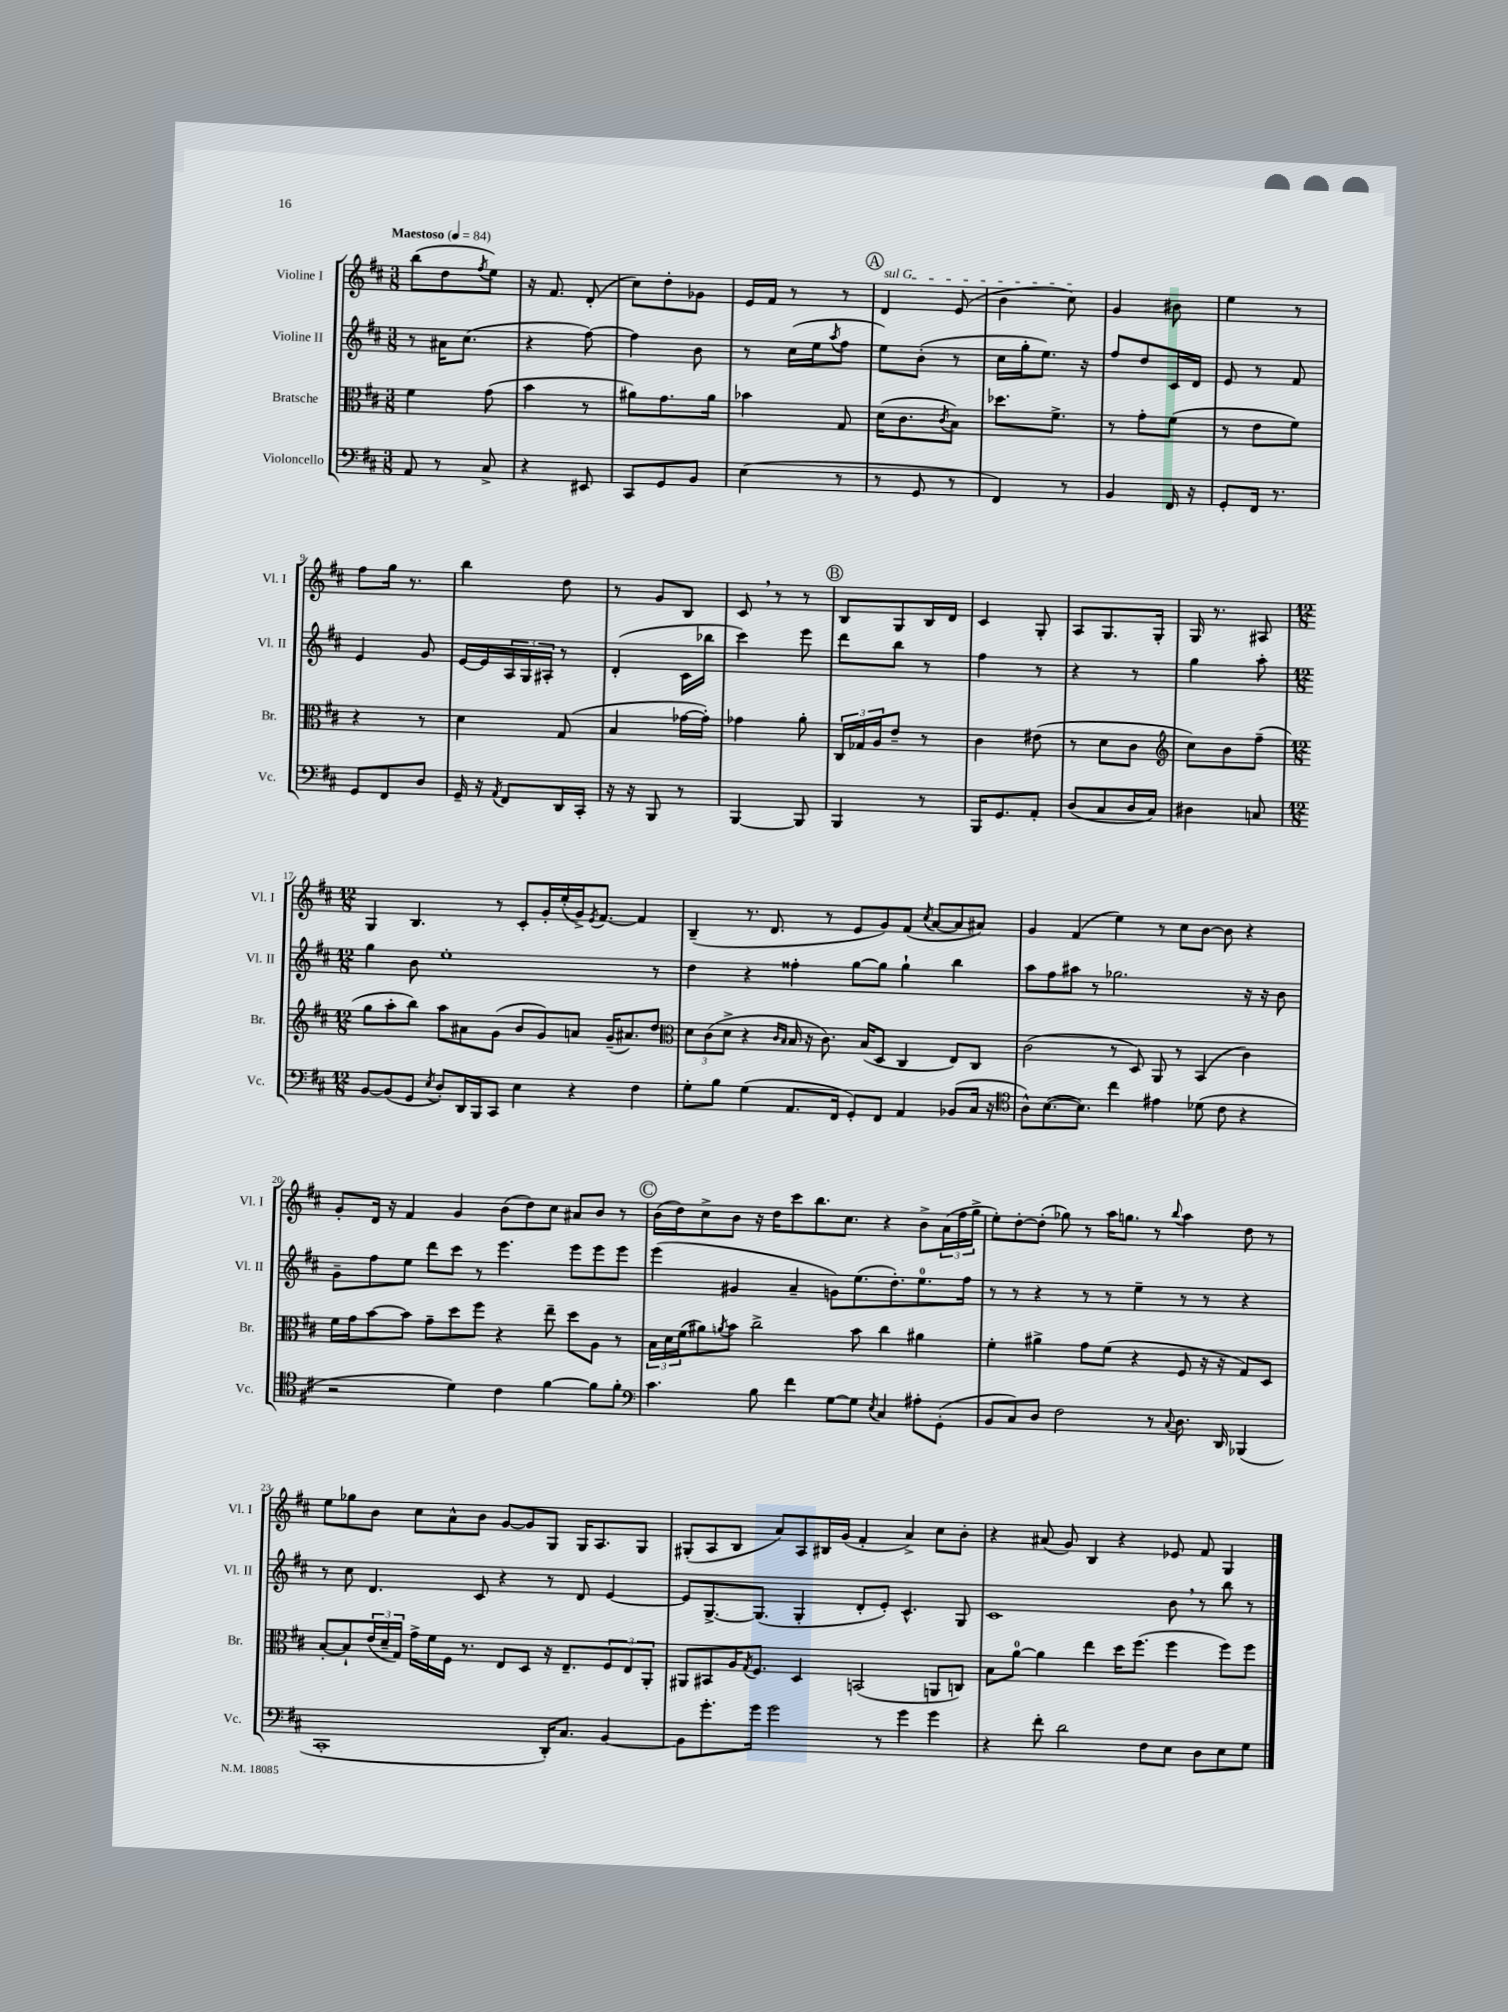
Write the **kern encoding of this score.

**kern	**kern	**kern	**kern
*staff4	*staff3	*staff2	*staff1
*clefF4	*clefC3	*clefG2	*clefG2
*k[f#c#]	*k[f#c#]	*k[f#c#]	*k[f#c#]
*M3/8	*M3/8	*M3/8	*M3/8
*MM84	*MM84	*MM84	*MM84
8AA	4f#	8r	(8bb
8r	.	16a#	8dd
.	.	(8.cc#	.
.	.	.	8qff#
8C#^	(8g	.	8ee)
=	=	=	=
4r	4b	4r	16r
.	.	.	8.f#
8EE#	8r	[8ff#)	(8d'
=	=	=	=
8CC#	8a#)	4ff#]	8cc#)
8GG	8.g	.	8dd'
8BB	.	8b	8g-
.	16a#	.	.
=	=	=	=
(4E	4b-	8r	16e
.	.	.	16f#
.	.	(16cc#	8r
.	.	16ee	.
.	.	8qaa	.
8r	8G	8ff#	8r
=	=	=	=
8r	(16d	8ee)	4d
.	8.c#	.	.
8GG	.	(8b'	.
.	8qc#	.	.
8r	8B)	8r	(8e
=	=	=	=
4FF#)	8.dd-	16cc#	4b
.	.	16gg'	.
.	.	8.ee)	.
.	8.f#^	.	.
8r	.	.	8cc#)
.	.	16r	.
=	=	=	=
4BB	8r	8ff#	4g
.	8g'	8dd	.
16FF#	(8f#	16c#	8b#
16r	.	16d	.
=	=	=	=
8GG'	8r	8e	4ee
16FF#	8e	8r	.
8.r	.	.	.
.	8f#)	8f#	8r
=	=	=	=
8GG	4r	4e	8ff#
8FF#	.	.	16gg
.	.	.	8.r
8D	8r	8g	.
=	=	=	=
16GG~	4d	[16e	4bb
16r	.	16e]	.
8qAA	.	.	.
8FF#	.	24A	.
.	.	24G	.
.	.	24A#'	.
16DD	(8G	8r	8dd
16CC#'	.	.	.
=	=	=	=
16r	4B	(4d'	8r
16r	.	.	.
8BBB	.	.	8g
8r	[16g-	16c#	8B
.	16g-'])	16bb-	.
=	=	=	=
[4BBB	4g-	4ccc#)	8c#
.	.	.	8r
8BBB]	8a'	8eee	8r
=	=	=	=
4BBB	24C#	8ddd	8B
.	24G-	.	.
.	24A	.	.
.	8e~	8bb	8G
8r	8r	8r	16B
.	.	.	16d
=	=	=	=
16BBB	4c#	4ff#	4c#
8.GG	.	.	.
8AA'	(8e#	8r	8G'
=	=	=	=
(8D	8r	4r	8A
8C#	8d	.	8.G
16D	8c#	8r	.
16C#)	.	.	16G'
=	=	=	=
*	*clefG2	*	*
4D#	8cc#)	4gg	16G
.	.	.	8.r
.	8b	.	.
8C	(8ff#~	8aa'	8A#
=	=	=	=
*M12/8	*M12/8	*M12/8	*M12/8
[8BB	8gg	4gg	4G
(8BB]	8aa'	.	.
8GG	8bb)	8b	4.B
8qE	.	.	.
8D')	8aa	1ee'	.
16DD	8a#	.	.
16BBB	.	.	.
8CC#	(8g	.	8r
4E	8b	.	8c#'
.	8g)	.	16g'
.	.	.	(16ee'
4r	8a	.	16g^)
.	.	.	8qe
.	.	.	[8.f#
.	(16g~	.	.
.	8.a#)	.	.
4F#	.	.	4f#]
.	8dd	8r	.
=	=	=	=
*	*clefC3	*	*
8G'	12d	4dd	(4B~
.	(12c#	.	.
8B	.	.	.
.	12d^	.	.
(4G	4r	4r	8.r
.	.	.	8.d
.	16qqc#	.	.
.	16qqB	.	.
8.AA	16B	4ff##'	.
.	16r	.	.
.	8.c#)	.	8r
16FF#	.	.	.
8GG')	.	[8gg	8e
.	(16B	.	.
8FF#	8D	8gg]	8g)
4AA	4C#	4gg`	(8f#
.	.	.	8qcc#
.	.	.	[8a
(8BB-	8E)	4bb	8a]
16C#	8C#	.	8a#)
16r	.	.	.
=	=	=	=
*clefC4	*	*	*
8A^^)	(2c#	8aa	4g
([8.B	.	8ff#	.
.	.	8aa#	(4f#
8.B])	.	.	.
.	.	8r	.
4cc#	8r	2.gg-	4ee)
.	8D)	.	.
4e#	8AA	.	8r
.	8r	.	8cc#
(8d-	(4BB	.	[8b
8c#	.	.	8b]
4r	4c#)	16r	4r
.	.	16r	.
.	.	8b	.
=	=	=	=
2r	16f#	8g~	8g'
.	16g	.	.
.	[8b	8ff#	16d
.	.	.	16r
.	8b]	8ee	4f#
.	8g~	8ddd	.
4d)	8dd	8ccc#	4g
.	8ff#	8r	.
4c#	4r	4.eee	(8b
.	.	.	8dd)
[4f#	8ee~	.	8cc#
.	8dd	8eee	8a#
8f#]	8A	8eee	8b
8f#'	8r	8eee	8r
=	=	=	=
*clefF4	*	*	*
4.c#	24B	(4eee	(16b
.	24d	.	.
.	.	.	16dd)
.	(24f#	.	.
.	8a#)	.	8cc#^
.	8qa	.	.
.	8b	4g#	8b
8B	2cc#^	.	16r
.	.	.	16dd
4f#	.	4a~	8ccc#
.	.	.	8.bb
[8G	.	8g)	.
.	.	.	8.cc#
8G]	8b	(8.ee	.
8qE	.	.	.
4C#	4cc#	.	4r
.	.	8.dd')	.
8A#'	4a#	8.ee	8b^
(8GG'	.	.	(24a
.	.	.	24ff#
.	.	16ff#	.
.	.	.	24gg^
=	=	=	=
8BB	4f#'	8r	8ee')
8C#)	.	8r	[8dd'
8D	4a#^	4r	(8dd']
2F#	.	.	8gg-)
.	8g	8r	8r
.	(8f#	8r	16aa
.	.	.	8.gg
.	4r	4ee~	.
8r	.	.	8r
8qqC#	.	.	8qqbb
8.D	8F#	8r	4aa
.	16r	8r	.
16DD	16r	.	.
(4BBB-	8G)	4r	8dd
.	8D	.	8r
=	=	=	=
1CC#'	[8B'	8r	8ee
.	8B`]	8cc#	8gg-
.	(24e	4.d	8b
.	24d~	.	.
.	24G)	.	.
.	16g^	.	8cc#
.	16f#	.	.
.	16F#	.	8a^^
.	8.r	.	.
.	.	8c#	8b
.	8E	4r	[8g
.	8D	.	8g]
16DD')	16r	8r	8G
8.C#	8.E~	.	.
.	.	8d	16G
.	.	.	8.A
[4BB	12F#	[4e	.
.	12E	.	.
.	.	.	8G
.	12AA'	.	.
=	=	=	=
8BB]	8AA#	8e]	(8G#'
8.g'	8BB#	[8.G^	8A
.	16A	.	8B
.	8qG	.	.
16g	8.F#	(8.G]	.
2g	.	.	8a)
.	4D	4G'	8A
.	.	.	16B#
.	.	.	(16g
.	(2BB	8d'	4f#'
8r	.	8e')	.
4g	.	4.c#^^	4a^)
4g	8AA	.	8cc#
.	8C)	8G	8b'
=	=	=	=
4r	8B	1c#	4r
.	[8a	.	.
8f#'	4a]	.	(8a#
2d	.	.	8g)
.	4ee	.	4B
.	16dd	.	4r
.	(8.ff#	.	.
8F#	.	.	.
8E	4ff#	8b	8e-
8D	.	8r	8f#
8E	8ff#)	8bb	4G
8G	8ff#	8r	.
==	==	==	==
*-	*-	*-	*-
